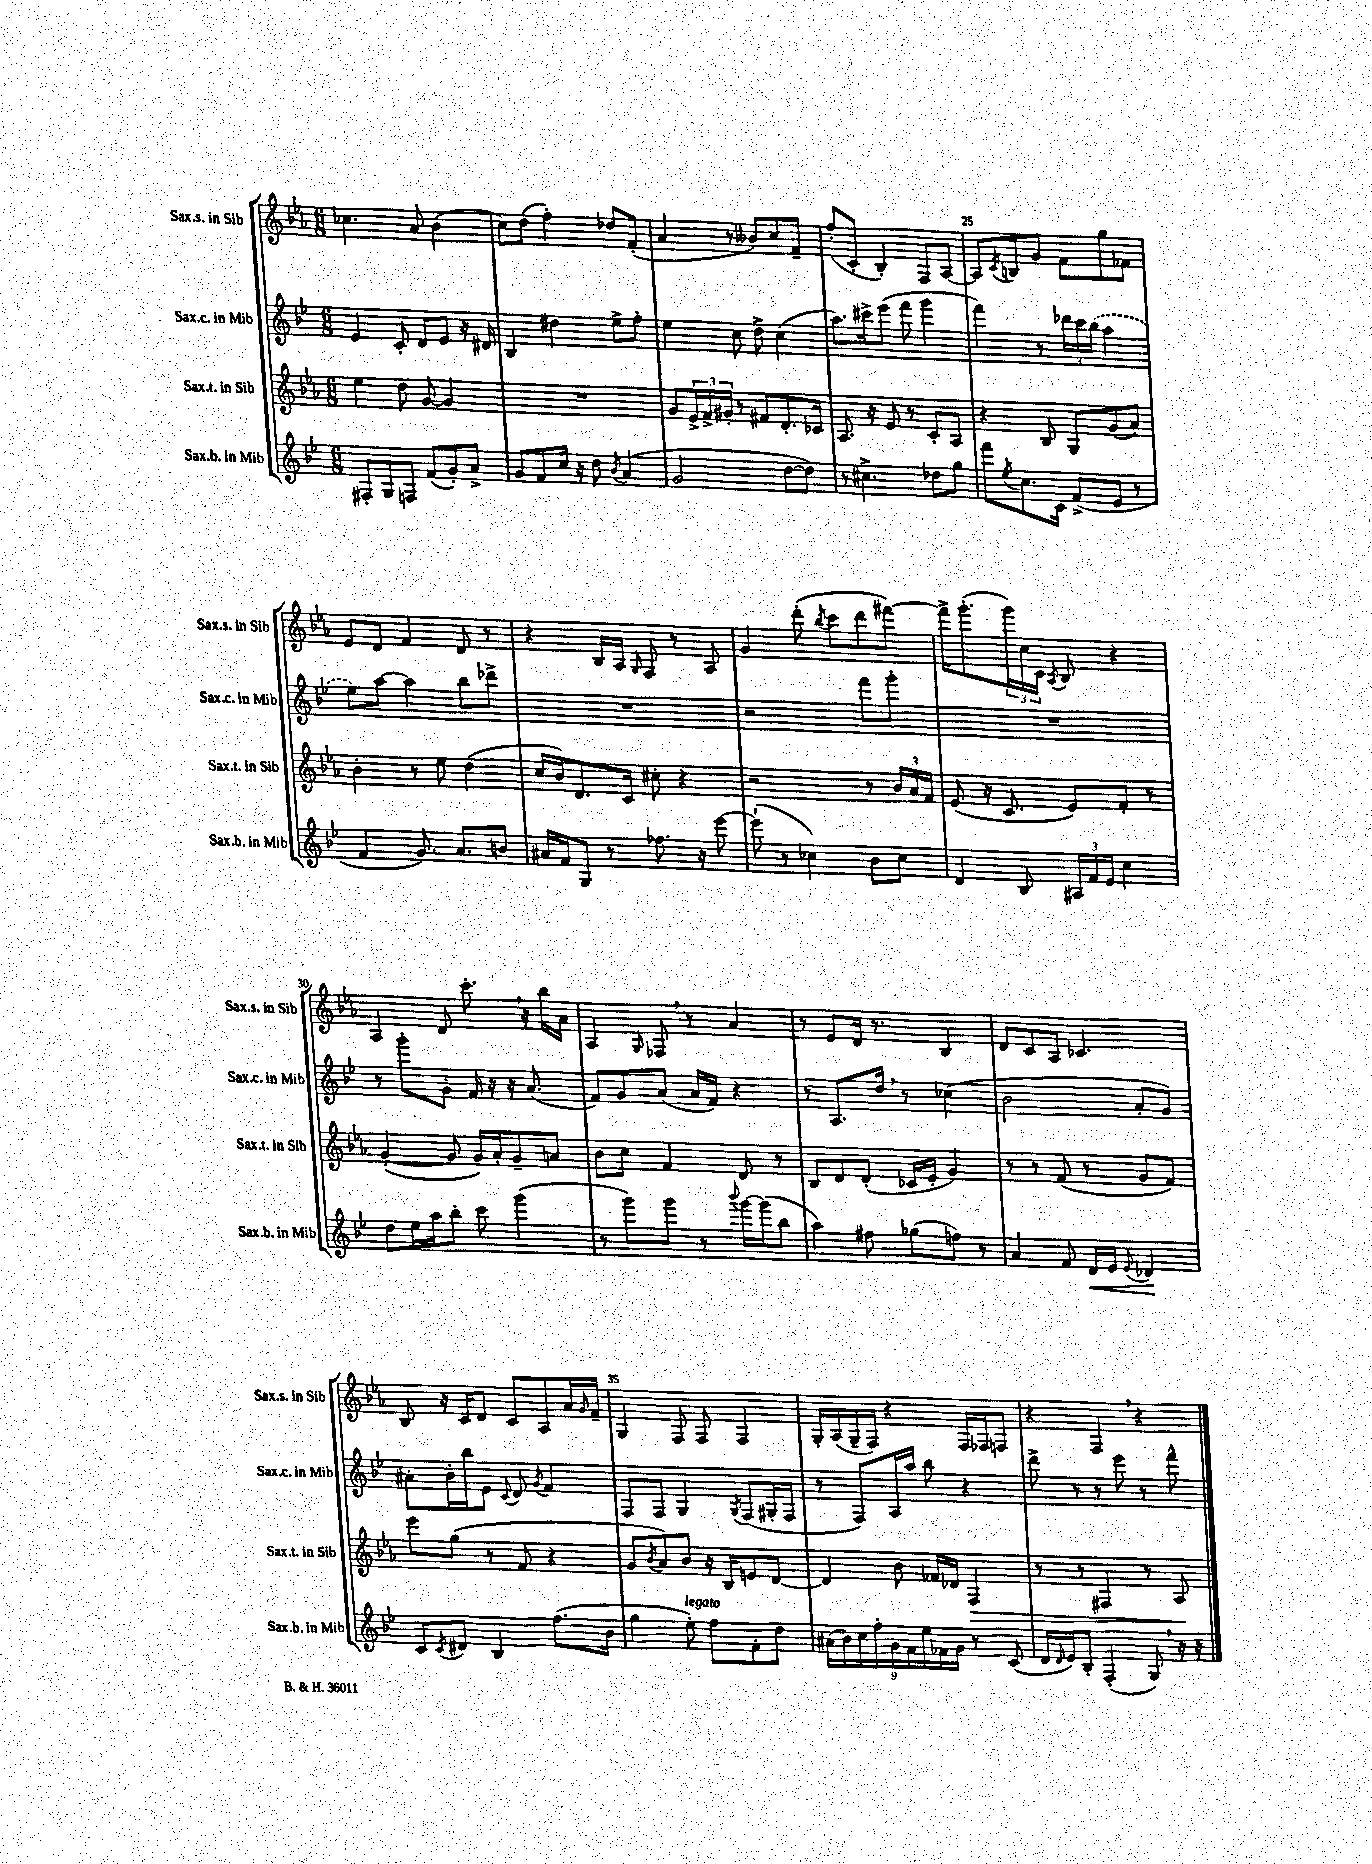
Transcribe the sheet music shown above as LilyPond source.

<<
\new StaffGroup <<
\new Staff = "s0" \with { instrumentName = "Sax.s. in Sib" shortInstrumentName = "Sax.s. in Sib" } {
    \clef treble \key ees \major \numericTimeSignature \time 6/8
    ces''4. aes'8 bes'4( |
    c''8) d''8( f''4-.) des''8 f'8-.( |
    aes'4 r8 beses'8) c''8 f'8-- |
    f''8-.( c'8-. bes4-.) f8 aes8~ |
    aes8 \acciaccatura { c'8 } b8 g'8 f'8 g''8 fes'8 |
    ees'8 d'8 f'4 d'8 r8 |
    r4 bes16 aes16 \grace { g16 } f8 r8 aes8 |
    g'4 d'''8-.( \acciaccatura { bes''8 } c'''8 d'''8 fis'''8~) |
    fis'''16-> g'''8.-.( \tuplet 3/2 { g'''16) c''16 c'16 } \acciaccatura { aes8 } bes8 r4 |
    aes4 d'8 c'''8.-. \breathe r16 bes''16 aes'16 |
    aes4 \grace { g16 } fes8 \breathe r8 aes'4 |
    r8 ees'8 d'16 r8. bes4 |
    d'8 c'8 aes8 ces'4. |
    bes8 r16 c'16 d'8 c'8 aes8 aes'16 \grace { g'16 } f'16-- |
    g4 f8 f8 f4 |
    g16-. aes16( g16-- f16) r4 f16 fes16 f8 |
    r4 f4 \breathe r4 \bar "|." |
}
\new Staff = "s1" \with { instrumentName = "Sax.c. in Mib" shortInstrumentName = "Sax.c. in Mib" } {
    \clef treble \key bes \major \numericTimeSignature \time 6/8
    ees'4 c'8-. d'8 ees'8 r16 dis'16 |
    bes4 dis''4 ees''8-> f''8-. |
    ees''4 c''8 d''8-> c''4( |
    a''8.) cis'''16-> ees'''8( f'''8 g'''4 |
    f'''4) r8 \tuplet 3/2 { des'''16 c'''16 \once \slurDashed bes''16( } a''4 |
    ees''8) a''8~ a''4 bes''8 des'''8-> |
    R2. |
    r2 f'''8 g'''8-. |
    R2. |
    r8 g'''8-. g'8-. f'16 r16 r16 a'8.( |
    f'8) g'8 a'8( a'16 f'16) r4 |
    r8 a8. d''16 \breathe r8 ces''4( |
    bes'2 a'8-. g'8) |
    ais'8-. bes'16-. bes''16 ees'8 \appoggiatura { c'8 } d'8 \acciaccatura { g'8 } f'4 |
    f8 f8 g4 \acciaccatura { g8 } f8( gis16-. f16 |
    r8 f8) a16 a''16 bes''8 r4 |
    d'''8-> r8 r8 ees'''8 r8 f'''8-^ \bar "|." |
}
\new Staff = "s2" \with { instrumentName = "Sax.t. in Sib" shortInstrumentName = "Sax.t. in Sib" } {
    \clef treble \key ees \major \numericTimeSignature \time 6/8
    ees''4 d''8 g'8~ g'4 |
    R2. |
    g'8 \tuplet 3/2 { ees'16-> f'16-> gis'16-. } r8 fis'8 d'8.-. ces'16 |
    aes8. r16 ees'8 r8 c'8-. aes8 |
    r4 bes8 g8 g'8( aes'8) |
    bes'4-. r8 ees''8 d''4( |
    c''16 bes'16) d'8. c'16 cis''8-. r4 |
    r2 r8 \tuplet 3/2 { bes'16 aes'16 f'16 } |
    ees'8( r16 c'8. ees'8) f'8-. r8 |
    g'4~-.( g'8 g'16) aes'16-. g'8-- a'8 |
    bes'8 c''8 f'4 d'8 r8 |
    bes8 d'8 d'8-.( ces'16 ees'16-. g'4) |
    r8 r8 f'8( r8 g'8 f'8) |
    ees'''8 g''8( r8 f'8 r4 |
    g'8 \acciaccatura { bes'8 } aes'8) bes'8 r16 bes16 e'8 d'8~ |
    d'4 bes'8 fes'16 des'16 f4\> |
    r8 r8 fis4 r8 aes8\! \bar "|." |
}
\new Staff = "s3" \with { instrumentName = "Sax.b. in Mib" shortInstrumentName = "Sax.b. in Mib" } {
    \clef treble \key bes \major \numericTimeSignature \time 6/8
    fis8-. g8 f8 f'8( g'8-.) a'8-> |
    g'8 f'8 c''16 r16 d''8 \acciaccatura { bes'8 } a'4( |
    g'2 d''8~ d''8) |
    r8 cis''4.-> des''8 g''8 |
    f'''8 \acciaccatura { ees''8 } c''8. c'16 f'8->( ees'8 r8 |
    f'4 g'8.) a'8. b'8 |
    ais'16 f'16 g8 r8 fes''8. r16 ees'''8~ |
    ees'''8-!( r8 ces''4) bes'8 ces''8 |
    d'4 bes8 \tuplet 3/2 { ais16 f'16 ees'16 } c''4 |
    d''8 ees''16 a''16 bes''8-. c'''8 g'''4( |
    r8 g'''8) g'''8 r8 \appoggiatura { bes'''8 } g'''16~ g'''16( bes''8 |
    a''4) fis''8 ges''8( f''8) r8 |
    a'4 f'8 d'16\< ees'16 \appoggiatura { ees'8 } des'4\! |
    c'8 \acciaccatura { c'8 } dis'8 bes4 f''8.( bes'16 |
    g''4 ees''8-.^\markup { \italic "legato" }) f''8 f'8-. d''8 |
    \tuplet 9/8 { ais'16( bes'16) c''16 f''16-. g'16 f'16 ees''16 fes'16 g'16 } r8 c'8( |
    d'16 \grace { d'16 } ees'16) bes8-. f4-.( g8) \breathe r16 r16 \bar "|." |
}
>>
>>
\layout { \context { \Score currentBarNumber = #21 \override BarNumber.break-visibility = ##(#f #t #t) barNumberVisibility = #(every-nth-bar-number-visible 5) } }
